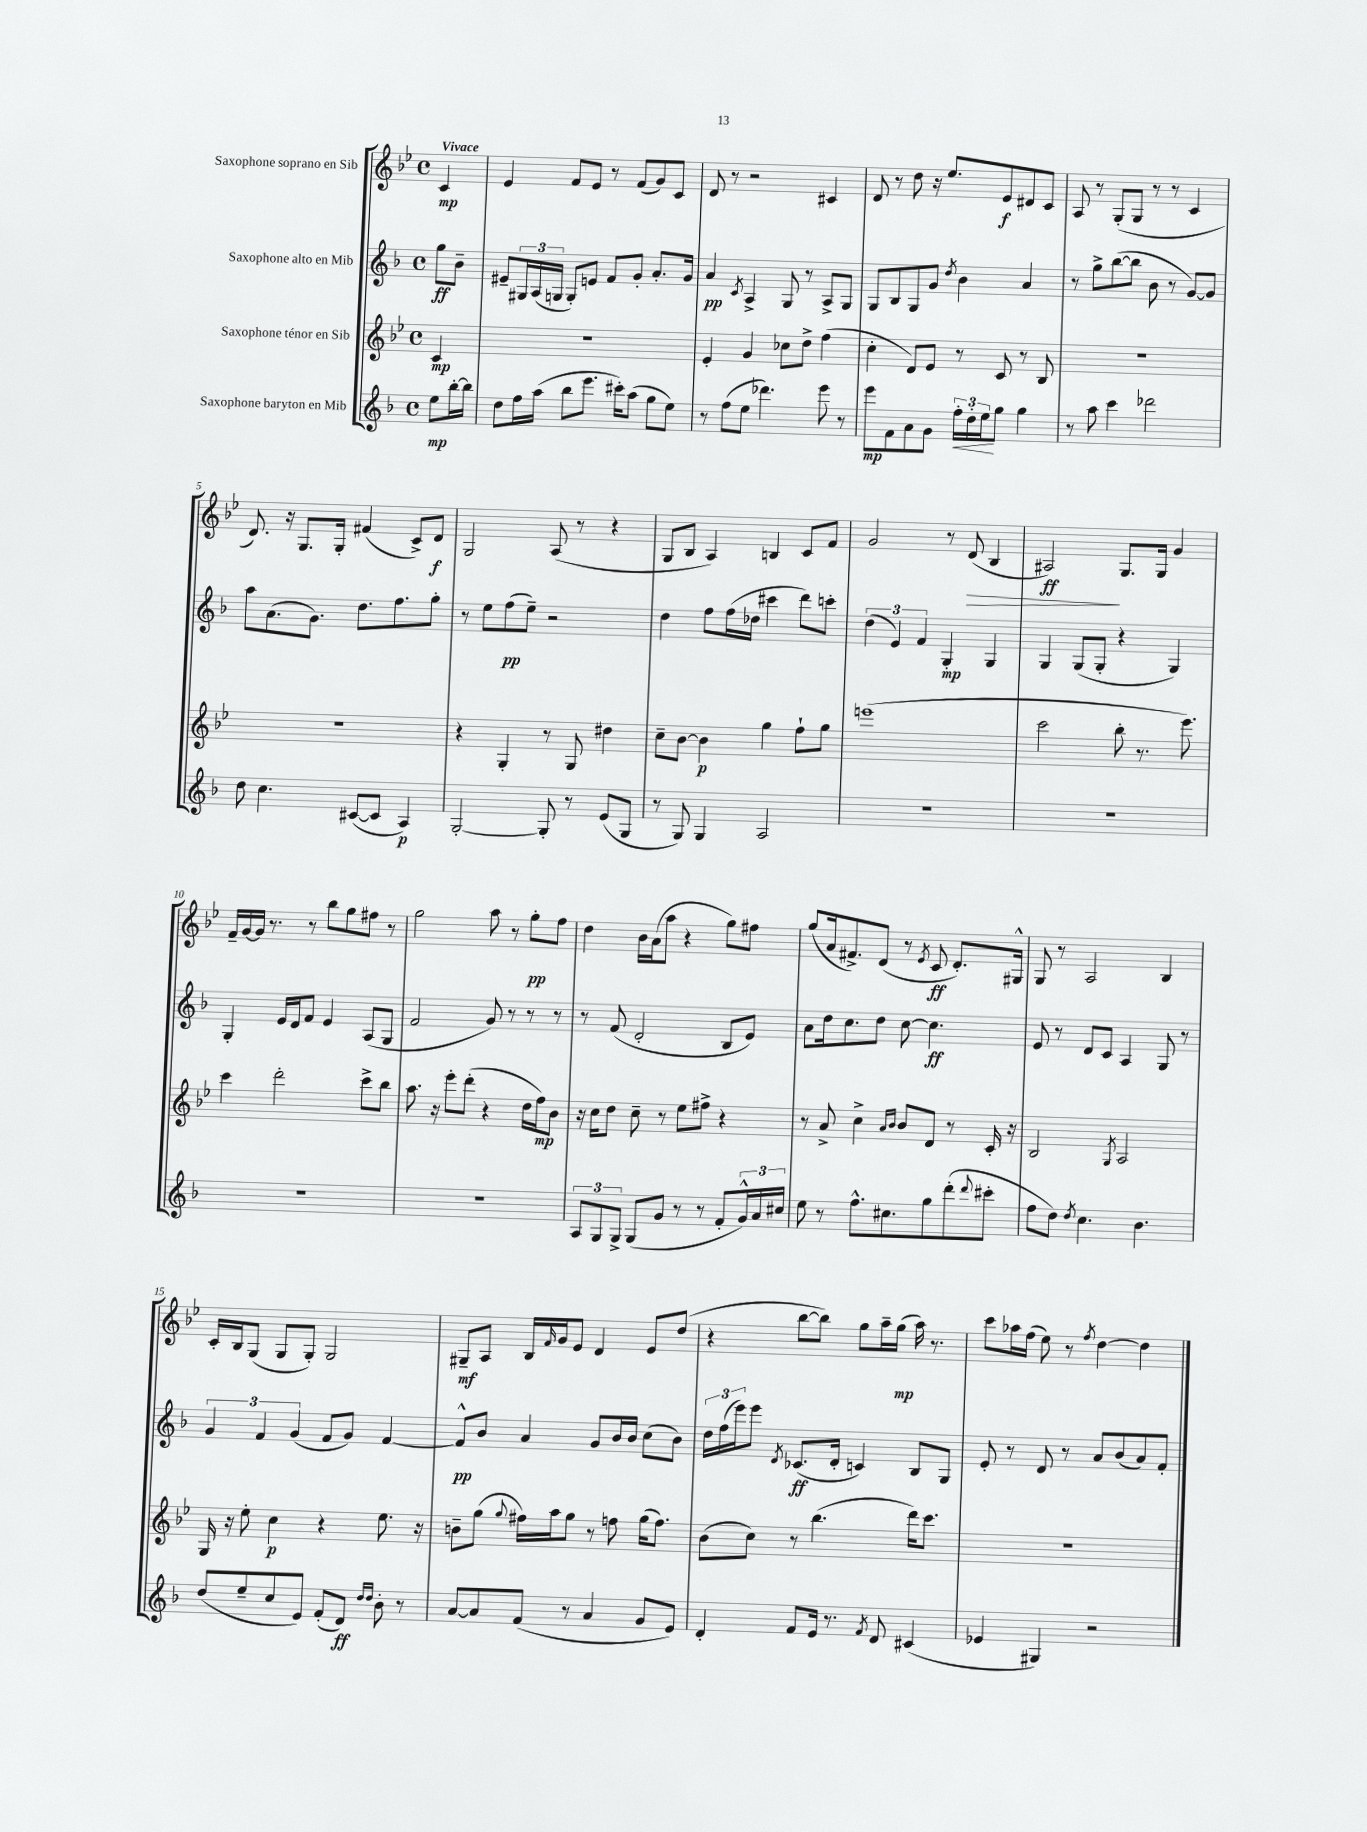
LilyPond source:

<<
\new StaffGroup <<
\new Staff = "s0" \with { instrumentName = "Saxophone soprano en Sib" } {
    \clef treble \key bes \major \defaultTimeSignature \time 4/4 \partial 4 \tempo "Vivace"
    c'4\mp |
    ees'4 f'8 ees'8 r8 f'8( g'8) c'8 |
    d'8 r8 r2 cis'4 |
    d'8 r8 d''8 r16 ees''8. ees'8\f dis'8 c'8 |
    a8 r8 g8-.( g8 r8 r8 c'4 |
    d'8.) r16 g8. g16-. fis'4( c'8->) d'8\f |
    g2 a8( r8 r4 |
    g8 bes8 a4) b4 c'8 f'8 |
    g'2 r8 d'8\>( bes4 |
    ais2\ff\!) g8. g16 g'4 |
    f'16-- g'16~ g'16 r8. r8 bes''8 g''8 fis''8 r8 |
    g''2 a''8 r8 g''8-.\pp f''8 |
    d''4 bes'16 a'16( a''8 r4 g''8) fis''8 |
    g''8( a'16 fis'8.->) d'8( r8 \acciaccatura { ees'8 } c'8\ff d'8.-.) gis16-^ |
    g8 r8 a2 bes4 |
    c'16-. bes16 g8( g8 g8-.) g2 |
    gis8--\mf a8 bes16 \grace { f'16 } g'16 ees'8 d'4 ees'8 d''8( |
    r4 bes''8~ bes''8) g''8 a''16-- g''16\mp( a''16) r8. |
    c'''8 aes''16 f''16( ees''8) r8 \acciaccatura { f''8 } d''4~ d''4 \bar "|." |
}
\new Staff = "s1" \with { instrumentName = "Saxophone alto en Mib" } {
    \clef treble \key f \major \defaultTimeSignature \time 4/4 \partial 4
    g''8\ff bes'8-- |
    eis'8-- \tuplet 3/2 { gis16 a16( g16 } g8-.) e'8 f'8 g'8-. a'8.-. g'16 |
    a'4\pp \acciaccatura { c'8 } a4-> g8 r8 a8-> g8 |
    g8 bes8 g8 g'8 \acciaccatura { d''8 } bes'4 a'4 |
    r8 g''8-> bes''8~( bes''8 bes'8 r8 g'8~) g'8 |
    a''8 a'8.( g'8.) d''8. f''8. g''8-. |
    r8 e''8 f''8\pp( e''8--) r2 |
    d''4 f''8 f''16( des''16 cis'''4 d'''8) c'''8-. |
    \tuplet 3/2 { d''4( e'4) f'4 } g4-.\mp g4 |
    g4 g8( g8-. r4 g4) |
    g4-. e'16 d'16 f'8 e'4 a8( g8 |
    f'2 g'8) r8 r8 r8 |
    r8 f'8( d'2-. bes8 e'8) |
    a'8 d''16 c''8. d''8 c''8~ c''4.\ff |
    e'8 r8 d'8 c'8 a4 g8 r8 |
    \tuplet 3/2 { g'4 f'4 g'4( } f'8 g'8) f'4~ |
    f'8-^\pp bes'8 a'4 g'8 bes'16 bes'16 c''8( bes'8) |
    \tuplet 3/2 { d''16 f''16( e'''16) } e'''8 \acciaccatura { d'8 } ces'8.\ff( d'16-. c'4) bes8 g8 |
    e'8-. r8 d'8 r8 a'8 bes'8( a'8) f'8-. \bar "|." |
}
\new Staff = "s2" \with { instrumentName = "Saxophone ténor en Sib" } {
    \clef treble \key bes \major \defaultTimeSignature \time 4/4 \partial 4
    c'4\mp |
    r1 |
    ees'4-. g'4 ces''8 d''8-> f''4( |
    c''4-. d'8) ees'8 r8 c'8 r8 bes8 |
    R1 |
    R1 |
    r4 g4-. r8 g8 dis''4 |
    c''8-- bes'8~ bes'4\p g''4 f''8-! g''8 |
    e'''1( |
    c'''2 bes''8-. r8. ees'''8.) |
    c'''4 d'''2-. c'''8-> bes''8 |
    a''8. r16 ees'''8-. d'''8-.( r4 d''16 f''16\mp) bes'8 |
    r16 c''16 d''8 c''8-- r8 ees''8 fis''8-> r4 |
    r8 a'8-> c''4-> \grace { a'16 bes'16 } bes'8 d'8 r8 c'16-. r16 |
    bes2 \acciaccatura { g8 } a2 |
    g16 r16 ees''8-. c''4\p r4 ees''8. r16 |
    b'8-- g''8( \appoggiatura { g''8 } fis''16) a''16 g''8 r8 f''8 g''16( f''8.) |
    bes'8( c''8) r8 bes''4.( d'''16) c'''8. |
    R1 \bar "|." |
}
\new Staff = "s3" \with { instrumentName = "Saxophone baryton en Mib" } {
    \clef treble \key f \major \defaultTimeSignature \time 4/4 \partial 4
    e''8\mp bes''16~-. bes''16 |
    d''8 f''16 a''16( bes''8 e'''8. cis'''16-.) a''8( g''8 e''8) |
    r8 f''8( e''8 des'''4.) e'''8 r8 |
    e'''8\mp f'8 a'8 g'8 \tuplet 3/2 { f''16-.\< d''16-. e''16\! } g''8 g''4 |
    r8 a''8 c'''4 des'''2 |
    d''8 c''4. cis'8~( cis'8 a4\p) |
    g2~-. g8-. r8 e'8( g8 |
    r8 g8) g4 a2 |
    R1 |
    R1 |
    R1 |
    R1 |
    \tuplet 3/2 { a8 g8 g8-> } g8( g'8 r8 r8 f'8-. \tuplet 3/2 { g'16-^) a'16 cis''16 } |
    e''8 r8 f''8.-^ cis''8. g''8 d'''8-.( \appoggiatura { d'''8 } cis'''8-. |
    f''8 d''8) \acciaccatura { d''8 } c''4. bes'4. |
    d''8( e''8-- c''8 e'8) f'8-.( d'8\ff) \grace { d''16 d''16 } bes'8-. r8 |
    a'8~ a'8 f'8( r8 a'4 g'8 e'8) |
    d'4-. f'8 e'16 r8. \acciaccatura { f'8 } d'8 cis'4( |
    ees'4 gis4) r2 \bar "|." |
}
>>
>>
